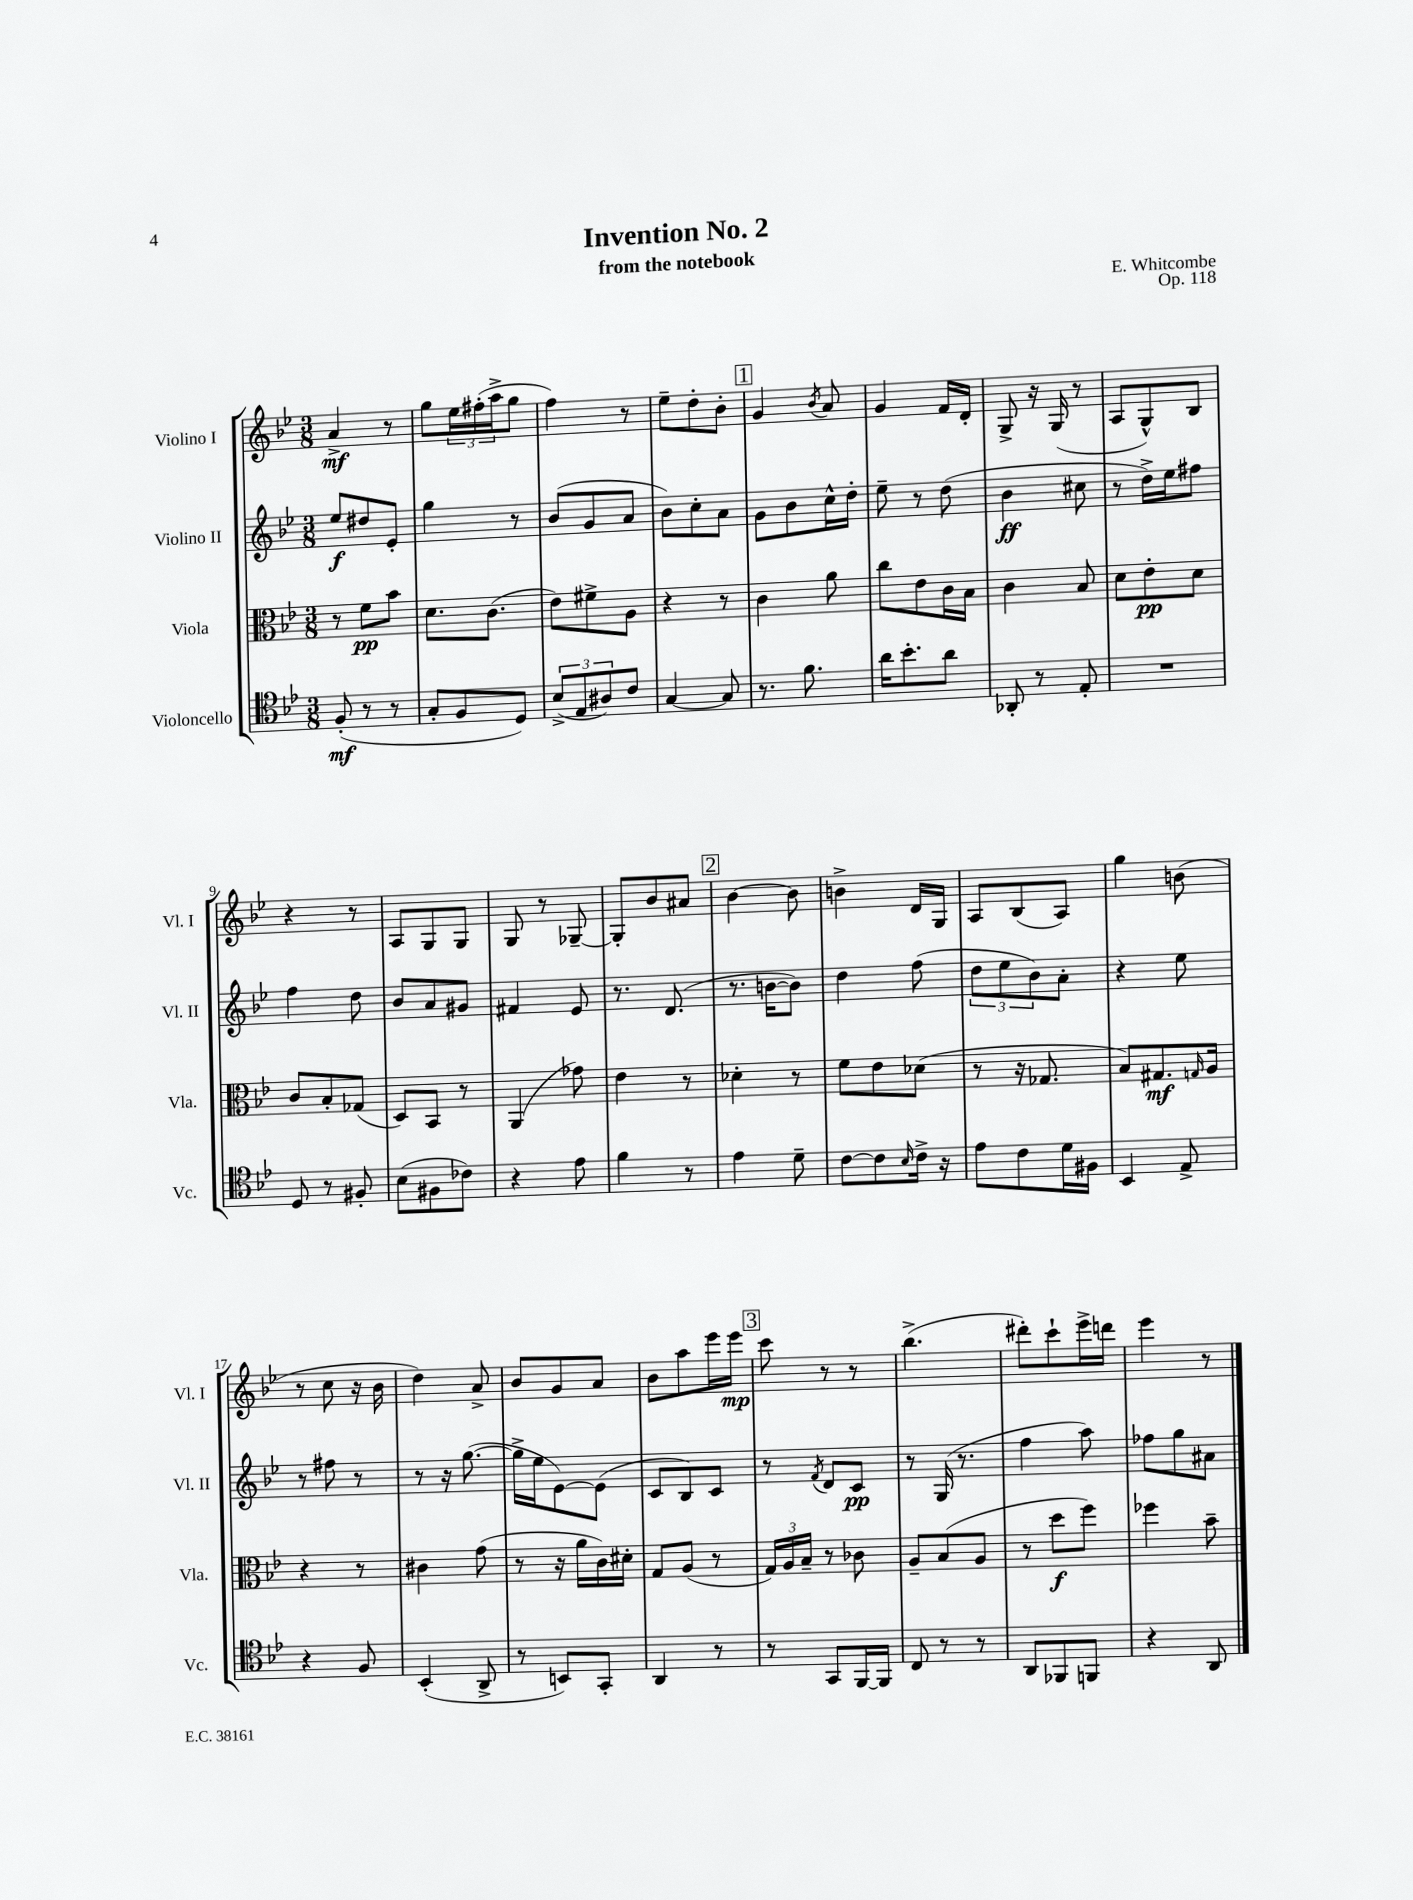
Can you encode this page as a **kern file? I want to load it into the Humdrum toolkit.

**kern	**kern	**kern	**kern
*staff4	*staff3	*staff2	*staff1
*clefC4	*clefC3	*clefG2	*clefG2
*k[b-e-]	*k[b-e-]	*k[b-e-]	*k[b-e-]
*M3/8	*M3/8	*M3/8	*M3/8
(8F'/	8r	8ee-/L	4a^/
8r	8f\L	8dd#/	.
8r	8b-\J	8e-'/J	8r
=	=	=	=
8G'/L	8.d\L	4gg\	8gg\L
8F/	.	.	24ee-\L
.	.	.	(24ff#'\
.	(8.c\J	.	.
.	.	.	24aa^\J
8D/J)	.	8r	8gg\J
=	=	=	=
(12B-^/L	8e-\L)	(8b-/L	4ff\)
12E-/	.	.	.
.	8f#^\	8g/	.
12A#/)	.	.	.
8c/J	8A\J	8a/J	8r
=	=	=	=
[4G/	4r	8b-\L)	8ee-~\L
.	.	8cc'\	8dd'\
8G/]	8r	8a\J	8b-'\J
=	=	=	=
8.r	4c\	8g\L	4g/
.	.	8b-\	.
8.f\	.	.	.
.	.	.	8qb-/
.	8a\	16cc^^\L	8a/
.	.	16dd'\JJ	.
=	=	=	=
16a\LK	8cc\L	8ee-~\	4g/
8.b-'\	.	.	.
.	8e-\	8r	.
8a\J	16c\L	(8dd\	16f/LL
.	16B-\JJ	.	16d'/JJ
=	=	=	=
8AA-'/	4c\	4b-\	8G^/
8r	.	.	16r
.	.	.	(16G/
8E-'/	8B-/	8cc#\	8r
=	=	=	=
4.r	8d\L	8r	8A/L
.	8e-'\	16dd^\LL)	8G^^/)
.	.	16ee-\J	.
.	8d\J	8ff#\J	8B-/J
=	=	=	=
8D/	8c/L	4ff\	4r
8r	8B-'/	.	.
8F#'/	(8G-/J	8dd\	8r
=	=	=	=
(8B-\L	8D/L)	8b-/L	8A/L
8F#\	8BB-/J	8a/	8G/
8c-\J)	8r	8g#/J	8G/J
=	=	=	=
4r	(4AA/	4f#/	8G/
.	.	.	8r
8e-\	8g-\)	8e-/	[8G-~/
=	=	=	=
4f\	4e-\	8.r	8G-'/]L
.	.	.	8b-/
.	.	(8.d/	.
8r	8r	.	8a#/J
=	=	=	=
4e-\	4d-'\	8.r	[4b-\
.	.	[16b\LK	.
8d~\	8r	8b\]J)	8b-\]
=	=	=	=
[8c\L	8f\L	4dd\	4b^\
8c\]	8e-\	.	.
16qqB-/	.	.	.
16c^\Jk	(8d-\J	(8ff\	16d/LL
16r	.	.	16G/JJ
=	=	=	=
8e-\L	8r	12dd\L	8A/L
.	.	12ee-\	.
8c\	16r	.	(8B-/
.	.	12b-\)	.
.	8.G-/	.	.
16d\L	.	8a'\J	8A/J)
16F#\JJ	.	.	.
=	=	=	=
4BB-/	8B-/L)	4r	4gg\
.	8.G#/	.	.
8E-^/	.	8ee-\	(8b\
.	16qqG/	.	.
.	16A/Jk	.	.
=	=	=	=
4r	4r	8r	8r
.	.	8ff#\	8cc\
8F/	8r	8r	16r
.	.	.	16b-\
=	=	=	=
(4BB-'/	4c#\	8r	4dd\)
.	.	16r	.
.	.	([8.gg\	.
8AA^/	(8g\	.	8a^/
=	=	=	=
8r	8r	16gg^\]LL	8b-/L
.	.	16ee-\J	.
8BB/L)	16r	[8e-\)	8g/
.	16a\LL	.	.
8GG'/J	16c\)	(8e-\]J	8a/J
.	16d#'\JJ	.	.
=	=	=	=
4AA/	8G/L	8c/L	8b-\L
.	(8A/J	8B-/)	8aa\
8r	8r	8c/J	16eee-\L
.	.	.	16eee-\JJ
=	=	=	=
8r	24G/LL)	8r	8ccc\
.	24A/	.	.
.	24B-~/JJ	.	.
.	.	8qf/	.
8GG/L	8r	8d/L	8r
[16FF/L	8c-\	8c/J	8r
16FF/]JJ	.	.	.
=	=	=	=
8C/	8A~/L	8r	(4.bb-^\
8r	(8B-/	(16G/	.
.	.	8.r	.
8r	8A/J	.	.
=	=	=	=
8AA/L	8r	4ff\	8ddd#'\L)
8FF-/	8dd\L	.	8ccc`\
8FF/J	8ff\J)	8aa\)	16eee-^\L
.	.	.	16ddd\JJ
=	=	=	=
4r	4ff-\	8ff-\L	4eee-\
.	.	8gg\	.
8AA/	8b-~\	8a#\J	8r
==	==	==	==
*-	*-	*-	*-
